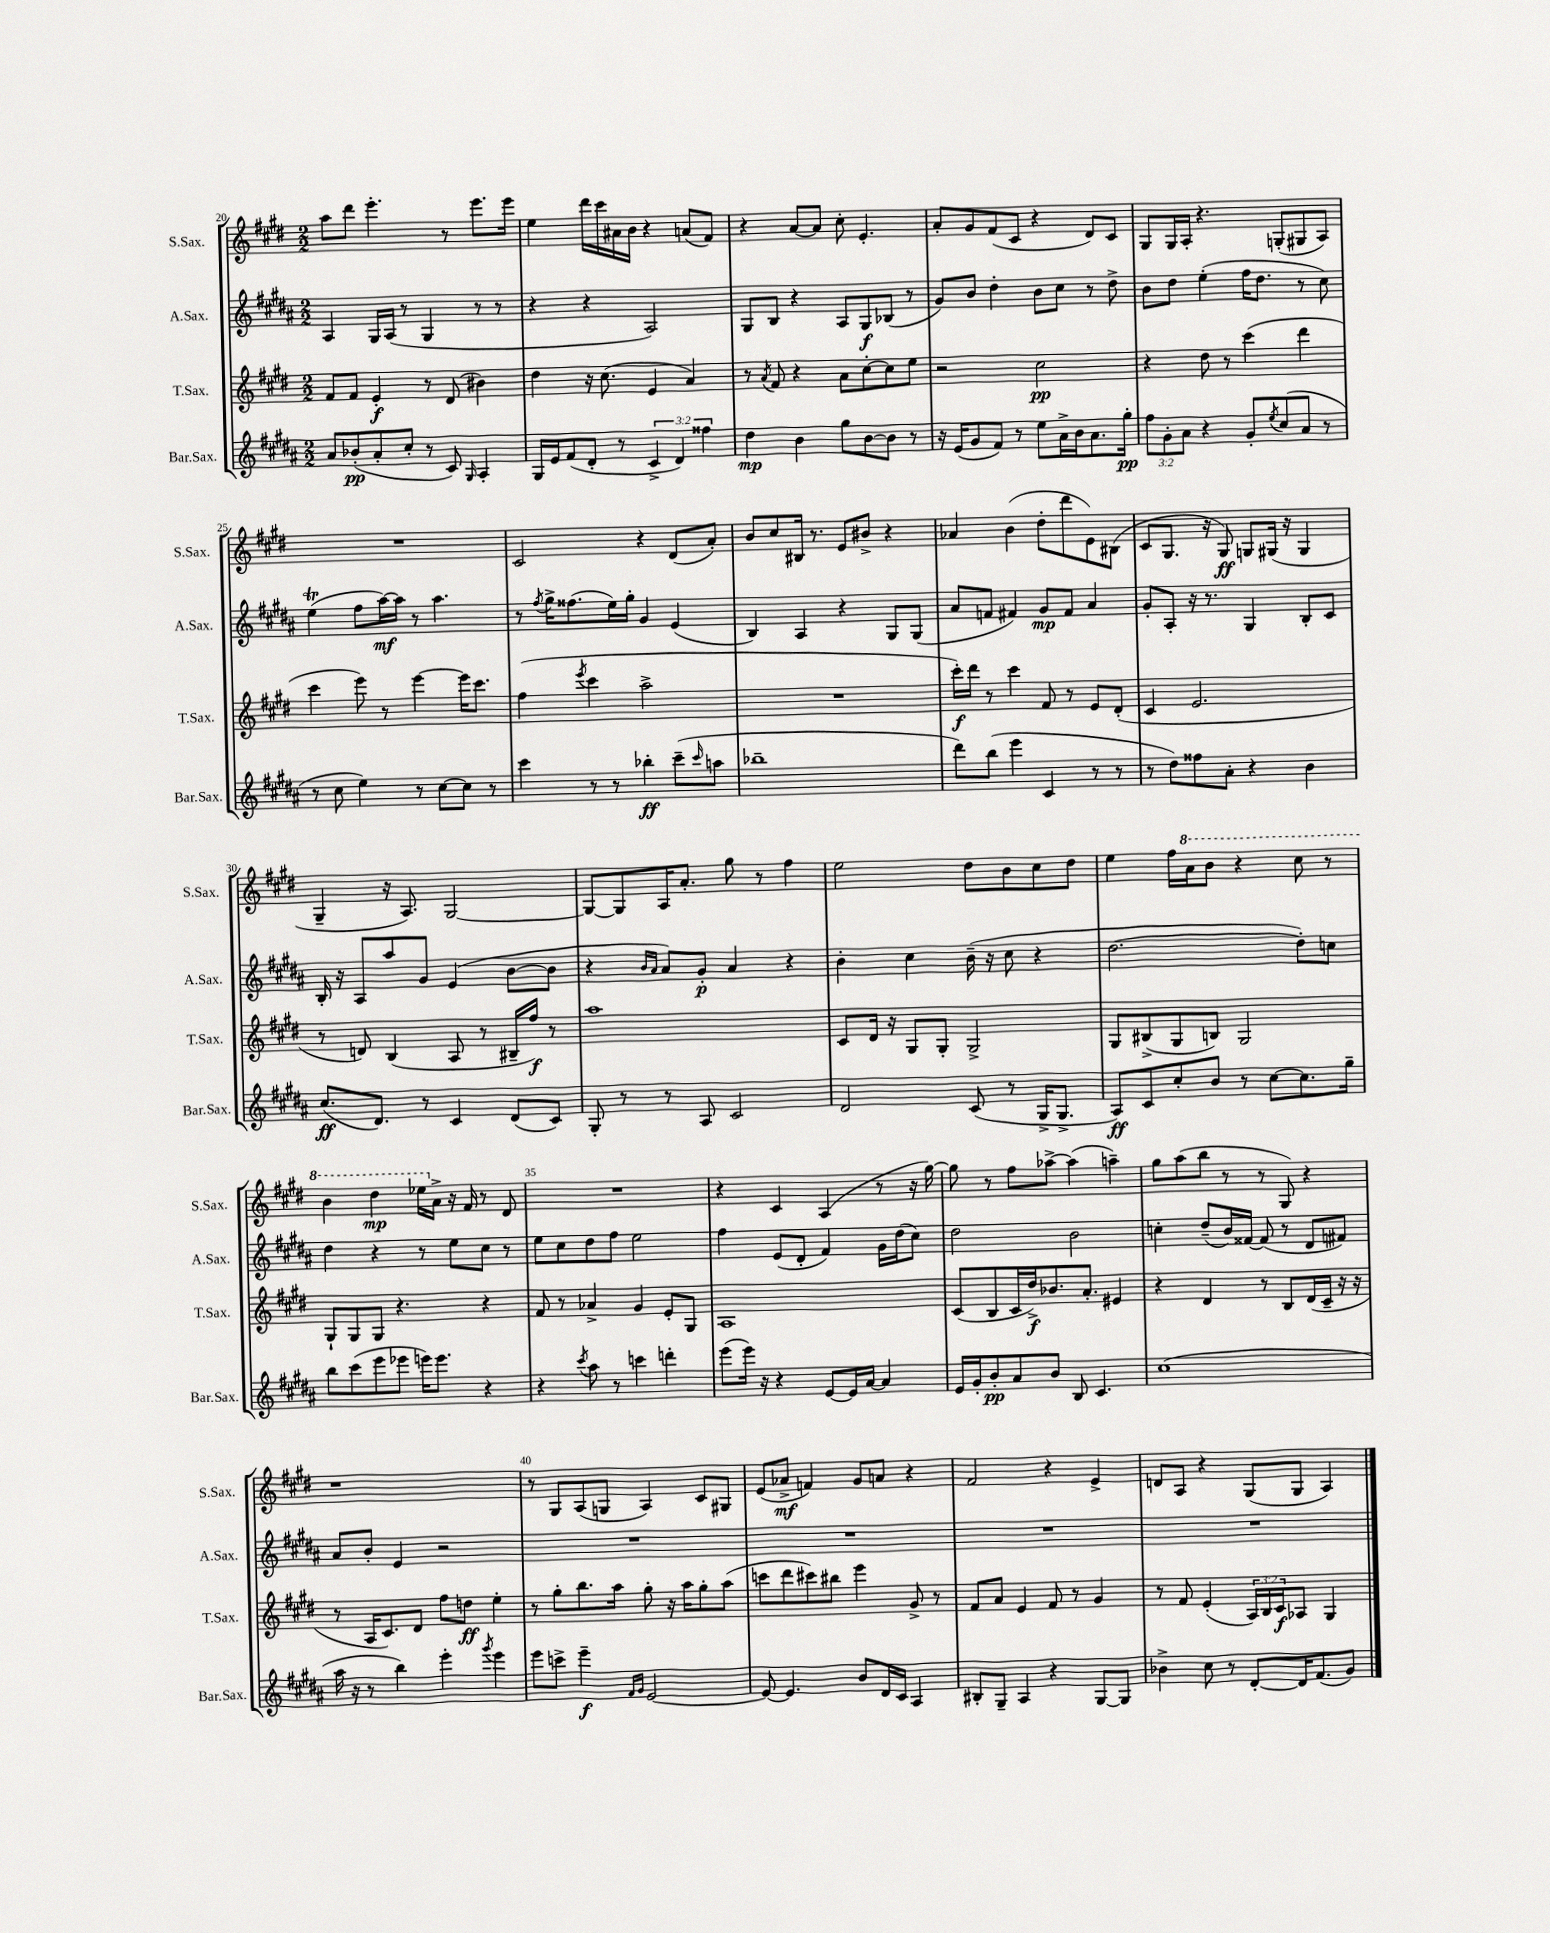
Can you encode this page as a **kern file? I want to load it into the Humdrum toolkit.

**kern	**dynam	**kern	**dynam	**kern	**dynam	**kern	**dynam
*part4	*part4	*part3	*part3	*part2	*part2	*part1	*part1
*staff4	*staff4	*staff3	*staff3	*staff2	*staff2	*staff1	*staff1
*I"Bar.Sax.	*	*I"T.Sax.	*	*I"A.Sax.	*	*I"S.Sax.	*
*I'Bar.Sax.	*	*I'T.Sax.	*	*I'A.Sax.	*	*I'S.Sax.	*
*clefG2	*	*clefG2	*	*clefG2	*	*clefG2	*
*k[f#c#g#d#a#]	*	*k[f#c#g#d#]	*	*k[f#c#g#d#a#]	*	*k[f#c#g#d#]	*
*M2/2	*	*M2/2	*	*M2/2	*	*M2/2	*
=20	=20	=20	=20	=20	=20	=20	=20
8a#/L	.	8f#/L	.	4A#/	.	8aa\L	.
(8b-X'/	pp	8f#/J	.	.	.	8ddd#\J	.
8a#'/	.	4e'/	f	16G#/LL	.	4.eee'\	.
.	.	.	.	(16A#/JJ	.	.	.
8cc#'/J	.	.	.	8r	.	.	.
8r	.	8r	.	4G#/	.	.	.
8c#/)	.	(8d#/	.	.	.	8r	.
16qqG#/	.	.	.	.	.	.	.
4A#'/	.	4b#X\)	.	8r	.	8.eee\L	.
.	.	.	.	8r	.	.	.
.	.	.	.	.	.	16eee\Jk	.
=21	=21	=21	=21	=21	=21	=21	=21
16G#/LL	.	4dd#\	.	4r	.	4ee\	.
16e/J	.	.	.	.	.	.	.
(8f#/	.	.	.	.	.	.	.
8d#'/J	.	16r	.	4r	.	16ddd#\LL	.
.	.	(8.cc#\	.	.	.	16ccc#\	.
8r	.	.	.	.	.	16a#X\	.
.	.	.	.	.	.	16b\JJ	.
6c#^/	.	4e/	.	2A#/)	.	4r	.
6d#/)	.	.	.	.	.	.	.
.	.	4a/)	.	.	.	(8an/L	.
6ff##X\	.	.	.	.	.	.	.
.	.	.	.	.	.	8f#/J)	.
=22	=22	=22	=22	=22	=22	=22	=22
4dd#\	mp	8r	.	8G#/L	.	4r	.
.	.	8qa/	.	.	.	.	.
.	.	8f#/	.	8B/J	.	.	.
4b\	.	4r	.	4r	.	[8a/L	.
.	.	.	.	.	.	8a/J]	.
8gg#\L	.	8a\L	.	8A#/L	.	8cc#'\	.
[8b\	.	[8cc#'\	.	8G#/	f	4.e'/	.
8b\J]	.	8cc#\]	.	(8B-X/J	.	.	.
8r	.	8ee\J	.	8r	.	.	.
=23	=23	=23	=23	=23	=23	=23	=23
16r	.	2r	.	8g#/L)	.	8a'/L	.
(16e/KL	.	.	.	.	.	.	.
8g#/	.	.	.	8b/J	.	8g#/	.
8f#/J)	.	.	.	4dd#'\	.	(8f#/	.
8r	.	.	.	.	.	8c#/J	.
8ee\L	.	2cc#\	pp	8b\L	.	4r	.
16a#^\L	.	.	.	8cc#\J	.	.	.
16b\J	.	.	.	.	.	.	.
8.a#\	.	.	.	8r	.	8d#/L)	.
.	.	.	.	8dd#^\	.	8c#/J	.
16gg#'\Jk	pp	.	.	.	.	.	.
=24	=24	=24	=24	=24	=24	=24	=24
12ff#\L	.	4r	.	8b\L	.	8G#/L	.
12g#'\	.	.	.	.	.	.	.
.	.	.	.	8dd#\J	.	16G#/L	.
12a#\J	.	.	.	.	.	.	.
.	.	.	.	.	.	16A'/JJ	.
4r	.	8dd#\	.	(4ee'\	.	4.r	.
.	.	8r	.	.	.	.	.
8g#'/L	.	(4ccc#\	.	16ff#\KL	.	.	.
.	.	.	.	8.dd#\J	.	.	.
8qee/	.	.	.	.	.	.	.
(8cc#/	.	.	.	.	.	(8Gn'/L	.
8a#/J	.	4ddd#\	.	8r	.	8G#X/	.
8r	.	.	.	8cc#\)	.	8A/J)	.
!!LO:LB:g=z
=25	=25	=25	=25	=25	=25	=25	=25
8r	.	4ccc#\	.	(4eeT\	.	1r	.
8cc#\	.	.	.	.	.	.	.
4ee\)	.	8eee\)	.	8ff#\L	.	.	.
.	.	8r	.	[16aa#\L)	mf	.	.
.	.	.	.	16aa#\JJ]	.	.	.
8r	.	[4eee\	.	8r	.	.	.
[8cc#\L	.	.	.	4.aa#\	.	.	.
8cc#\J]	.	16eee\KL]	.	.	.	.	.
.	.	8.ccc#\J	.	.	.	.	.
8r	.	.	.	.	.	.	.
=26	=26	=26	=26	=26	=26	=26	=26
4ccc#\	.	(4ff#\	.	8r	.	2c#/	.
.	.	.	.	8qff#/	.	.	.
.	.	.	.	16gg#^\KL	.	.	.
.	.	.	.	(8.ff##X\	.	.	.
.	.	8qeee/	.	.	.	.	.
8r	.	4ccc#\	.	.	.	.	.
8r	.	.	.	16ee\L)	.	.	.
.	.	.	.	16gg#'\JJ	.	.	.
4bb-X'\	ff	2aa^\	.	4g#/	.	4r	.
(8ccc#~\L	.	.	.	(4e/	.	(8d#/L	.
16qqccc#/	.	.	.	.	.	.	.
8aan\J	.	.	.	.	.	8a'/J)	.
=27	=27	=27	=27	=27	=27	=27	=27
1bb-X~	.	1r	.	4B/)	.	8b/L	.
.	.	.	.	.	.	8cc#/	.
.	.	.	.	4A#/	.	16B#X/Jk	.
.	.	.	.	.	.	8.r	.
.	.	.	.	4r	.	8e/L	.
.	.	.	.	.	.	8b#X^/J	.
.	.	.	.	8G#/L	.	4r	.
.	.	.	.	(8G#/J	.	.	.
=28	=28	=28	=28	=28	=28	=28	=28
8ddd#\L)	.	16ccc#'\LL)	f	8a#/L	.	4a-X/	.
.	.	16ddd#\JJ	.	.	.	.	.
(8bb\J	.	8r	.	8fn/J	.	.	.
4eee\	.	4ccc#\	.	4f#X/)	.	(4b\	.
4c#/	.	8f#/	.	8g#/L	mp	8dd#'\L	.
.	.	8r	.	8f#/J	.	8ddd#\	.
8r	.	8e/L	.	4a#/	.	8e\)	.
8r	.	(8d#'/J	.	.	.	(8B#X\J	.
=29	=29	=29	=29	=29	=29	=29	=29
8r	.	4c#/	.	8g#'/L	.	8c#/L	.
8dd#\L)	.	.	.	8A#'/J	.	8.G#/J	.
8ff##X\	.	2.e/	.	16r	.	.	.
.	.	.	.	8.r	.	16r	.
8a#'\J	.	.	.	.	.	8G#/)	ff
4r	.	.	.	4G#/	.	8Gn/L	.
.	.	.	.	.	.	(16G#X/Jk	.
.	.	.	.	.	.	16r	.
4b\	.	.	.	8B'/L	.	4G#/	.
.	.	.	.	8c#/J	.	.	.
!!LO:LB:g=z
=30	=30	=30	=30	=30	=30	=30	=30
(8.cc#/L	ff	8r	.	16B'/	.	4G#~/	.
.	.	.	.	16r	.	.	.
.	.	8dn/)	.	8A#/L	.	.	.
8.d#/J)	.	.	.	.	.	.	.
.	.	(4B/	.	8aa#/	.	16r	.
.	.	.	.	.	.	8.A/)	.
8r	.	.	.	8g#/J	.	.	.
4c#/	.	8A/	.	(4e/	.	[2G#/	.
.	.	8r	.	.	.	.	.
(8d#/L	.	16B#X~/LL	.	[8b\L	.	.	.
.	.	16ff#/JJ)	f	.	.	.	.
8c#/J)	.	8r	.	8b\J]	.	.	.
=31	=31	=31	=31	=31	=31	=31	=31
8G#'/	.	1aa	.	4r	.	8G#/L_	.
8r	.	.	.	.	.	8G#/]	.
.	.	.	.	16qqb/LL	.	.	.
.	.	.	.	16qqa#/JJ	.	.	.
8r	.	.	.	8a#/L)	.	16A/K	.
.	.	.	.	.	.	8.a'/J	.
8A#/	.	.	.	8g#'/J	p	.	.
2c#/	.	.	.	4a#/	.	8gg#\	.
.	.	.	.	.	.	8r	.
.	.	.	.	4r	.	4ff#\	.
=32	=32	=32	=32	=32	=32	=32	=32
2d#/	.	8c#/L	.	4b'\	.	2ee\	.
.	.	16d#/Jk	.	.	.	.	.
.	.	16r	.	.	.	.	.
.	.	8G#/L	.	4cc#\	.	.	.
.	.	8G#'/J	.	.	.	.	.
(8c#/	.	2G#^/	.	(16b~\	.	8dd#\L	.
.	.	.	.	16r	.	.	.
8r	.	.	.	8cc#\	.	8b\	.
16G#^/KL	.	.	.	4r	.	8cc#\	.
8.G#^/J	.	.	.	.	.	.	.
.	.	.	.	.	.	8dd#\J	.
=33	=33	=33	=33	=33	=33	=33	=33
8A#/L)	ff	8G#/L	.	[2.dd#\	.	4ee\	.
8c#/	.	(8B#X^/	.	.	.	.	.
8cc#'/	.	8G#/	.	.	.	16ff#\LL	.
*	*	*	*	*	*	*8va	*
.	.	.	.	.	.	16aa\J	.
8b/J	.	8Bn/J)	.	.	.	8bb\J	.
8r	.	2G#/	.	.	.	4r	.
[8cc#\L	.	.	.	.	.	.	.
8.cc#\]	.	.	.	8dd#'\L])	.	8ccc#\	.
.	.	.	.	8ccn\J	.	8r	.
16gg#~\Jk	.	.	.	.	.	.	.
!!LO:LB:g=z
=34	=34	=34	=34	=34	=34	=34	=34
8bb\L	.	8G#`/L	.	4dd#\	.	4bb\	.
(8ccc#\	.	8G#/	.	.	.	.	.
8eee\	.	8G#/J	.	4r	.	4ddd#\	mp
8eee-X\J	.	4.r	.	.	.	.	.
16eeen\KL)	.	.	.	8r	.	16eee-X\LL	.
*	*	*	*	*	*	*X8va	*
8.eee\J	.	.	.	.	.	16a^\JJ	.
.	.	.	.	8ee\L	.	16r	.
.	.	.	.	.	.	16f#/	.
4r	.	4r	.	8cc#\J	.	8r	.
.	.	.	.	8r	.	8d#/	.
=35	=35	=35	=35	=35	=35	=35	=35
4r	.	8f#/	.	8ee\L	.	1r	.
.	.	8r	.	8cc#\	.	.	.
8qccc#/	.	.	.	.	.	.	.
8aa#\	.	4a-X^/	.	8dd#\	.	.	.
8r	.	.	.	8ff#\J	.	.	.
4cccn\	.	4g#/	.	2ee\	.	.	.
4dddn'\	.	8e'/L	.	.	.	.	.
.	.	8G#/J	.	.	.	.	.
=36	=36	=36	=36	=36	=36	=36	=36
(8eee\L	.	1A	.	4ff#\	.	4r	.
16eee\Jk)	.	.	.	.	.	.	.
16r	.	.	.	.	.	.	.
4r	.	.	.	(8e/L	.	4c#/	.
.	.	.	.	8d#'/J	.	.	.
[8e/L	.	.	.	4f#/)	.	(4A/	.
16e/L]	.	.	.	.	.	.	.
[16a#/JJ	.	.	.	.	.	.	.
4a#/]	.	.	.	16g#\LL	.	8r	.
.	.	.	.	(16dd#\J	.	.	.
.	.	.	.	8cc#\J)	.	16r	.
.	.	.	.	.	.	[16gg#\)	.
=37	=37	=37	=37	=37	=37	=37	=37
16e/LL	.	(8c#/L	.	2dd#\	.	8gg#\]	.
16g#'/J	.	.	.	.	.	.	.
8b'/	pp	8B/	.	.	.	8r	.
8a#/	.	16c#/L	.	.	.	8ff#\L	.
.	.	16dd#^/J)	f	.	.	.	.
8b/J	.	8.b-X/	.	.	.	[8aa-X^\J	.
8B/	.	.	.	2b\	.	(4aa-\]	.
.	.	8.a'/J	.	.	.	.	.
4.c#/	.	.	.	.	.	.	.
.	.	4e#X/	.	.	.	4aan~\)	.
=38	=38	=38	=38	=38	=38	=38	=38
(1cc#	.	4r	.	4ccn'\	.	8gg#\L	.
.	.	.	.	.	.	(8aa\	.
.	.	4d#/	.	(8dd#~/L	.	8bb\J	.
.	.	.	.	16b/L)	.	8r	.
.	.	.	.	[16f##X/JJ	.	.	.
.	.	8r	.	(8f##/]	.	8r	.
.	.	8B/L	.	8r	.	8G#/)	.
.	.	(16d#/L	.	8d#/L	.	4r	.
.	.	16c#~/JJ	.	.	.	.	.
.	.	16r	.	8f#X/J)	.	.	.
.	.	16r	.	.	.	.	.
!!LO:LB:g=z
=39	=39	=39	=39	=39	=39	=39	=39
16aa#\	.	8r	.	8a#/L	.	1r	.
16r	.	.	.	.	.	.	.
8r	.	16A/KL	.	8b'/J	.	.	.
.	.	8.c#/)	.	.	.	.	.
4bb\)	.	.	.	4e/	.	.	.
.	.	8d#/J	.	.	.	.	.
4eee'\	.	8ff#\L	.	2r	.	.	.
.	.	8ddn\J	ff	.	.	.	.
8qggg#/	.	.	.	.	.	.	.
4eee\	.	4ee'\	.	.	.	.	.
=40	=40	=40	=40	=40	=40	=40	=40
8eee\L	.	8r	.	1r	.	8r	.
8cccn^\J	.	8gg#'\L	.	.	.	8G#/L	.
4eee~\	f	8.bb\	.	.	.	(8A/	.
.	.	.	.	.	.	8Gn/J	.
.	.	16aa\Jk	.	.	.	.	.
16qqf#/LL	.	.	.	.	.	.	.
16qqg#/JJ	.	.	.	.	.	.	.
[2e/	.	8gg#'\	.	.	.	4A/)	.
.	.	16r	.	.	.	.	.
.	.	16aa\KL	.	.	.	.	.
.	.	8gg#'\	.	.	.	8c#/L	.
.	.	(8aa\J	.	.	.	8G#X/J	.
=41	=41	=41	=41	=41	=41	=41	=41
8e/_	.	8cccn\L	.	1r	.	(8e/L	.
4.e/]	.	8ddd#\	.	.	.	8a-X^/J	mf
.	.	8ccc#X\)	.	.	.	4fn/)	.
.	.	8bb#X\J	.	.	.	.	.
8b/L	.	4eee\	.	.	.	8g#/L	.
16d#/L	.	.	.	.	.	8an/J	.
16c#/JJ	.	.	.	.	.	.	.
4A#/	.	8g#^/	.	.	.	4r	.
.	.	8r	.	.	.	.	.
=42	=42	=42	=42	=42	=42	=42	=42
8B#X'/L	.	8f#/L	.	1r	.	2f#/	.
8G#~/J	.	8a/J	.	.	.	.	.
4A#/	.	4e/	.	.	.	.	.
4r	.	8f#/	.	.	.	4r	.
.	.	8r	.	.	.	.	.
[8G#/L	.	4g#/	.	.	.	4e^/	.
8G#/J]	.	.	.	.	.	.	.
=43	=43	=43	=43	=43	=43	=43	=43
4b-X^\	.	8r	.	1r	.	8dn/L	.
.	.	8f#/	.	.	.	8A/J	.
8cc#\	.	(4e'/	.	.	.	4r	.
8r	.	.	.	.	.	.	.
[8d#'/L	.	24A/LL)	.	.	.	(8G#/L	.
.	.	24B/	.	.	.	.	.
.	.	24c#/J	f	.	.	.	.
16d#/K]	.	8A-X/J	.	.	.	8G#/J	.
(8.f#/	.	.	.	.	.	.	.
.	.	4G#/	.	.	.	4A/)	.
8g#/J)	.	.	.	.	.	.	.
==	==	==	==	==	==	==	==
*-	*-	*-	*-	*-	*-	*-	*-
